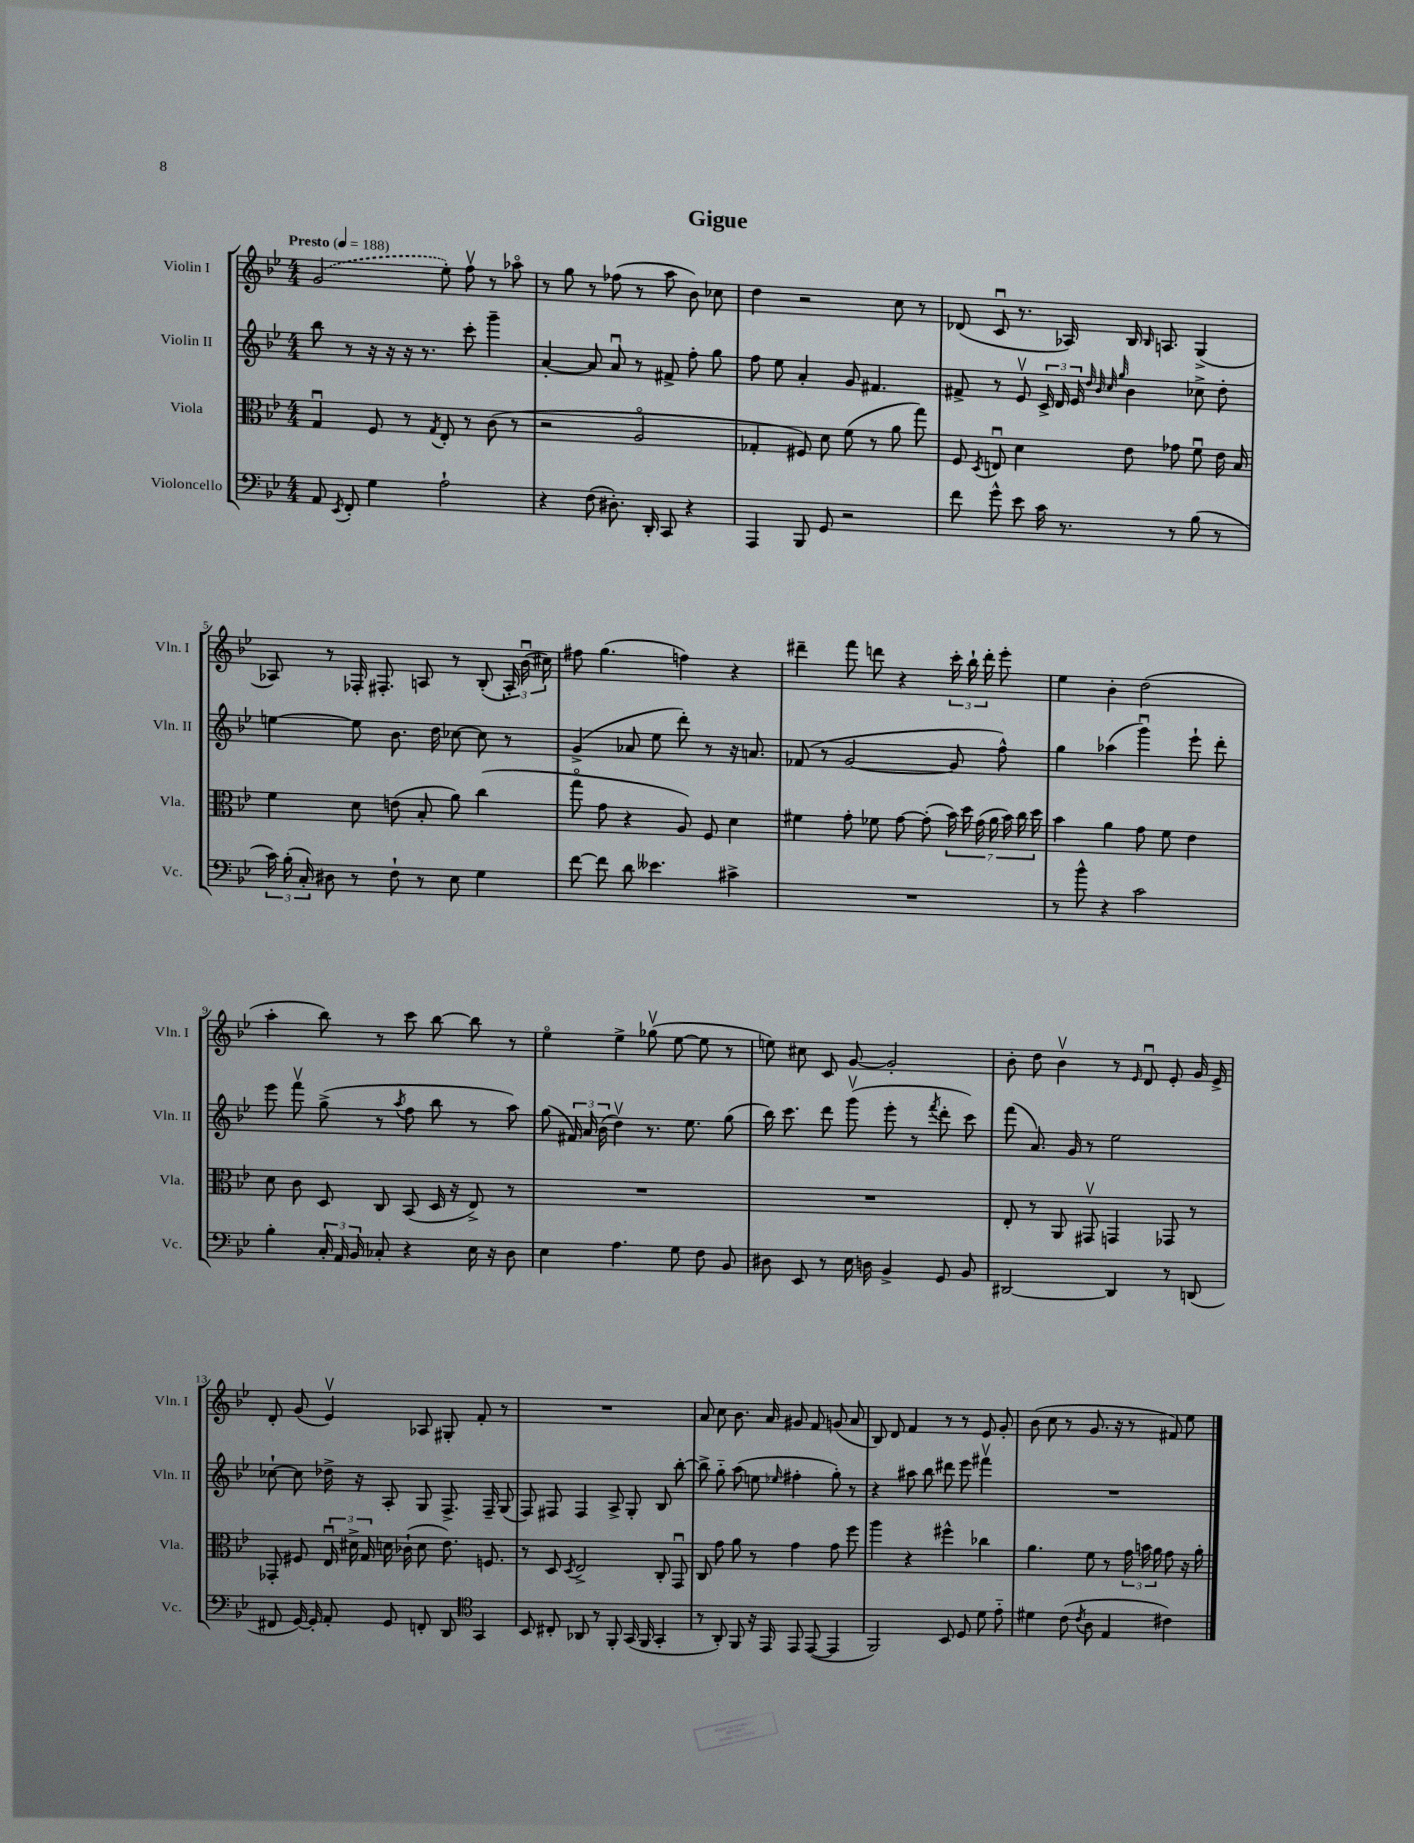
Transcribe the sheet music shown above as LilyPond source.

\header { title = "Gigue" }
<<
\new StaffGroup <<
\new Staff = "s0" \with { instrumentName = "Violin I" shortInstrumentName = "Vln. I" } {
    \clef treble \key bes \major \numericTimeSignature \time 4/4 \tempo "Presto" 4 = 188
    \autoBeamOff \once \slurDashed g'2( ees''8-.) f''8\upbow r8 aes''8\flageolet |
    r8 g''8 r8 fes''8( r8 a''8 bes'8) ces''8 |
    d''4 r2 c''8 r8 |
    des'8( c'8\downbow r8. aes16) bes16 \grace { bes16 } a8. g4->( |
    aes8) r8 fes16-. fis8.-. a8 r8 bes8-.( \tuplet 3/2 { a16-.) bes'16\downbow( cis''16) } |
    fis''8 g''4.( f''4) r4 |
    dis'''4-- f'''8 d'''8 r4 \tuplet 3/2 { c'''16-. bes''16-! d'''16-. } ees'''8-. |
    ees''4 bes'4-. d''2( |
    a''4-. bes''8) r8 c'''8 bes''8~ bes''8 r8 |
    ees''4\flageolet ees''4-> ges''8\upbow( ees''8~ ees''8 r8 |
    e''8) cis''8 c'8 g'8~ g'2-. |
    bes'8-. d''8 bes'4\upbow r8 \grace { ees'16 } d'8\downbow ees'8-. g'16 ees'16-> |
    d'8-. g'8( ees'4\upbow) aes8 gis8-. f'8-. r8 |
    R1 |
    a'8 c''8 bes'8. a'16 gis'8 f'8 g'8( a'8 |
    bes8) d'8 f'4 r8 r8 ees'8 g'8-. |
    bes'8( c''8 r8 g'8. r16 r8 fis'8) ees''8 \bar "|." |
}
\new Staff = "s1" \with { instrumentName = "Violin II" shortInstrumentName = "Vln. II" } {
    \clef treble \key bes \major \numericTimeSignature \time 4/4
    \autoBeamOff bes''8 r8 r16 r16 r16 r8. c'''8-. g'''4-- |
    a'4~-. a'8 a'8\downbow r8 fis'8-> f''8-. g''8 |
    f''8 ees''8 a'4-. g'8 fis'4. |
    fis'8-> r8 ees'8\upbow \tuplet 3/2 { c'16-> d'16 ees'16 } \grace { d''32 bes'32 c''32 g''32 } bes'4 ces''8-> d''8-. |
    e''4~ e''8 bes'8. d''16 ces''8~ ces''8 r8 |
    g'4->( aes'8 ees''8 d'''8-.) r8 r16 a'8. |
    fes'8( r8 g'2~ g'8 f''8-^) |
    g''4 aes''4( g'''4\downbow) ees'''8-! d'''8-. |
    ees'''8 f'''8\upbow g''8->( r8 \acciaccatura { a''8 } f''8 bes''8 r8 a''8) |
    g''8( \tuplet 3/2 { fis'16) a'16 bes'16( } d''4\upbow) r8. ees''8. g''8( |
    bes''16) c'''8. d'''8 g'''8\upbow( ees'''8-. r8 \acciaccatura { f'''8 } d'''8-. c'''8) |
    f'''8( a'8.) g'16 r8 ees''2 |
    ces''8~-! ces''8 des''16-> r16 a8-. g8 f8.-> f16-- g8( |
    f8) fis8 fis4 a8-> g8-. bes8 bes''8~-. |
    bes''8-> g''8-_ a''8( e''8 \grace { ees''16 } fis''4-. g''8-.) r8 |
    r4 ais''8 bes''8 dis'''8 ees'''8 fis'''4\upbow |
    R1 \bar "|." |
}
\new Staff = "s2" \with { instrumentName = "Viola" shortInstrumentName = "Vla." } {
    \clef alto \key bes \major \numericTimeSignature \time 4/4
    \autoBeamOff g4\downbow f8 r8 \acciaccatura { g8 } ees8-. r8 c'8( r8 |
    r2 a2\flageolet |
    ges4-. fis8) d'8 f'8( r8 a'8 g''8) |
    f8 \acciaccatura { d8 } e8\downbow d'4 ees'8 ges'8 f'8\downbow ees'16 bes16 |
    f'4 d'8 e'8( bes8-. a'8) c''4( |
    g''8\flageolet g'8 r4 a8) f8 d'4 |
    fis'4 g'8-. fes'8 g'8~ g'8-.( \tuplet 7/4 { bes'16) d''16 g'16( a'16 bes'16) c''16 d''16 } |
    bes'4 a'4 g'8 f'8 ees'4 |
    d'8 c'8 d8 c8 bes,8( d16 r16 ees8->) r8 |
    R1 |
    R1 |
    ees8-. r8 a,8 gis,8\upbow g,4 ges,8 r8 |
    ges,8-. fis8 \tuplet 3/2 { ees16\downbow dis'16-> g16 } d'16 ces'16-!( d'8 ees'8.) f8. |
    r8 d8 \acciaccatura { d8 } ees2-> c8-. g,8\downbow |
    c8 g'8 a'8 r8 g'4 g'8 f''8 |
    a''4 r4 fis''4-^ ces''4 |
    a'4. f'8 r8 \tuplet 3/2 { g'16 b'16 a'16 } g'8 r16 a'16-. \bar "|." |
}
\new Staff = "s3" \with { instrumentName = "Violoncello" shortInstrumentName = "Vc." } {
    \clef bass \key bes \major \numericTimeSignature \time 4/4
    \autoBeamOff a,8 \acciaccatura { ees,8 } f,8-. g4 a2-! |
    r4 f8( dis8.-.) d,16-. c,8 r4 |
    a,,4 bes,,8 g,8 r2 |
    f'8 g'8-^ ees'8 c'16 r8. r8 bes8( r8 |
    \tuplet 3/2 { c'16) bes16-.( c16-.) } dis8 r8 f8-! r8 ees8 g4 |
    f'8~ f'8 d'8 eeses'4. cis'4-> |
    R1 |
    r8 bes'8-^ r4 c'2 |
    bes4-. \tuplet 3/2 { c16-. a,16 bes,16 } ces8-. r4 ees16 r16 d8 |
    ees4 a4. g8 f8 bes,8 |
    dis8 ees,8 r8 ees16 d16 bes,4-> g,8 bes,8 |
    dis,2~ dis,4 r8 d,8( |
    fis,8 g,16~) g,16-. a,8-. g,8 f,8-. d,8 \clef tenor g,4 |
    bes,8 cis8-. aes,8 r8 f,8-. g,16( f,16 g,4-. |
    r8 a,8-.) f,8 r16 ees,16 ees,8 ees,8~( ees,4 |
    f,2) bes,8 d8 d'8 ees'8-_ |
    dis'4 c'8( \acciaccatura { c'8 } a8 ees4 cis'4) \bar "|." |
}
>>
>>
